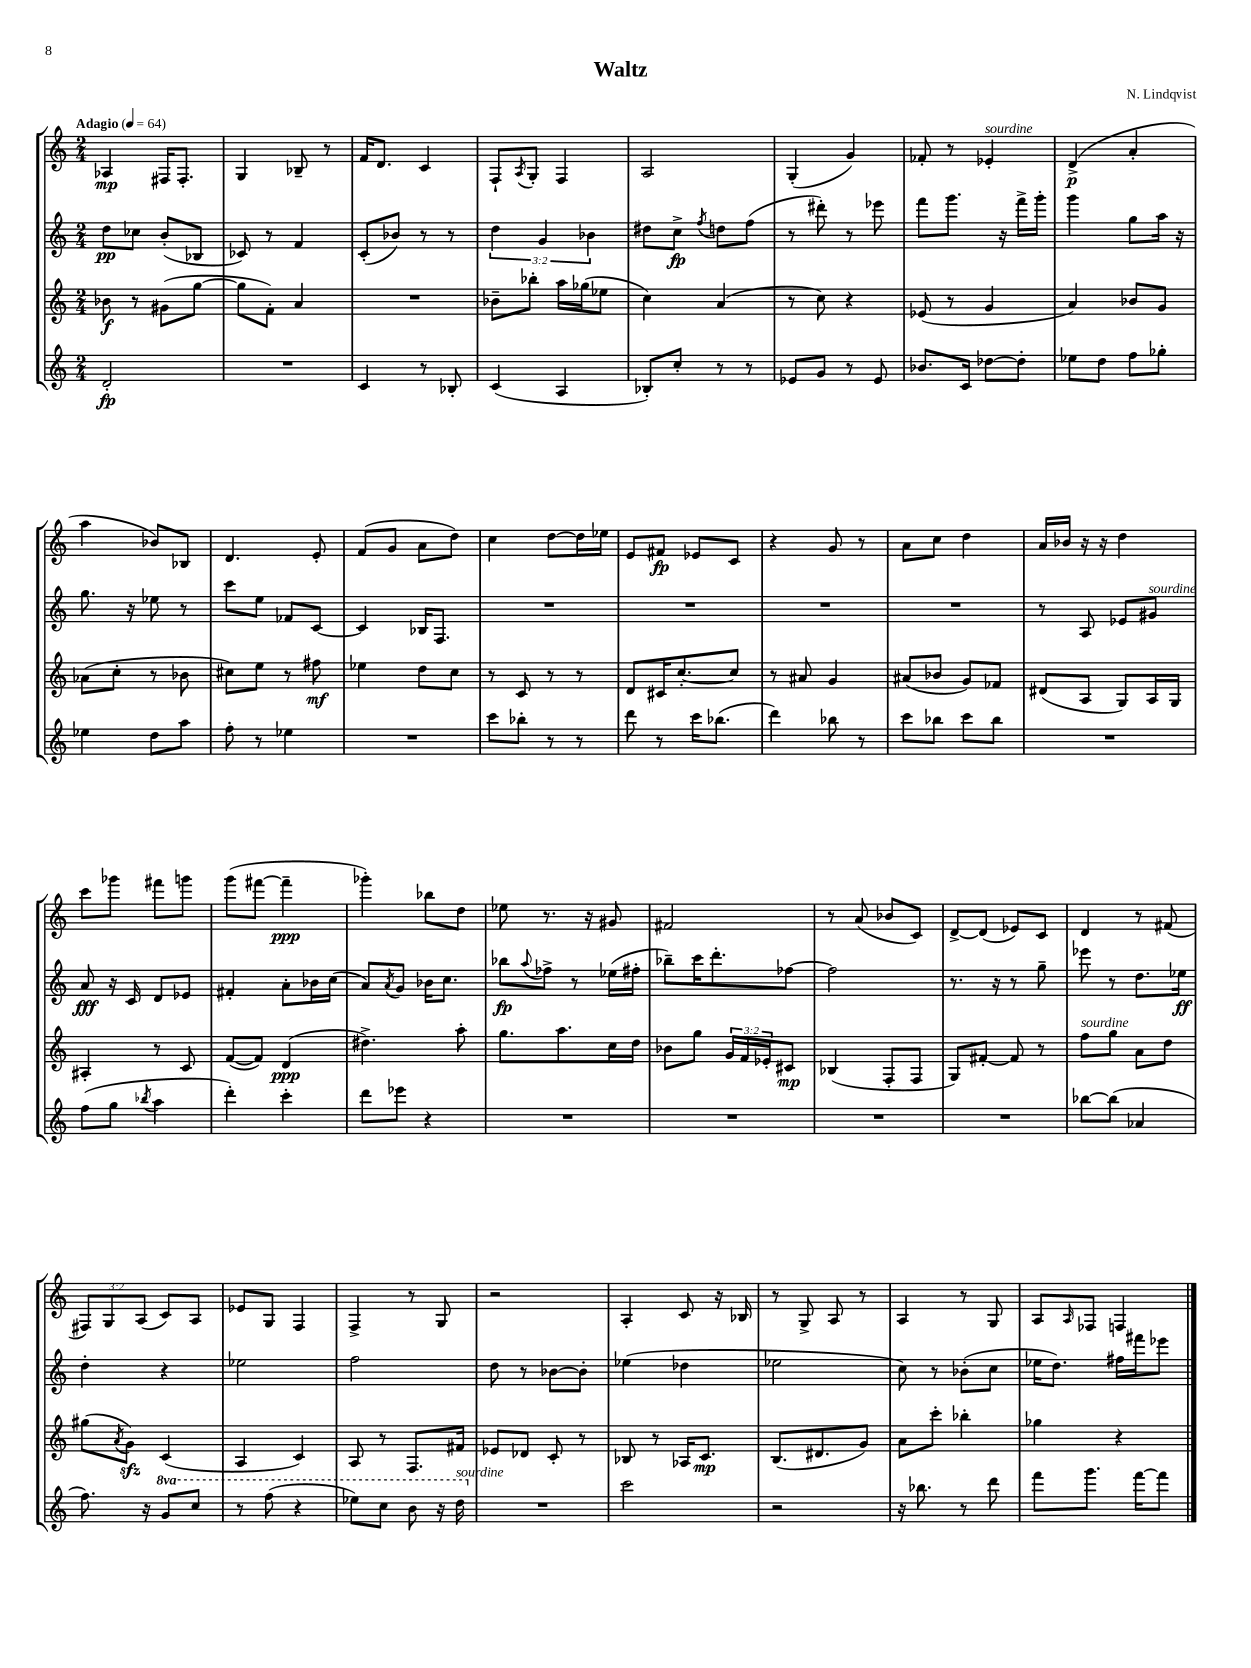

**kern	**kern	**kern	**kern
*staff4	*staff3	*staff2	*staff1
*clefG2	*clefG2	*clefG2	*clefG2
*k[]	*k[]	*k[]	*k[]
*M2/4	*M2/4	*M2/4	*M2/4
*MM64	*MM64	*MM64	*MM64
2d'	8b-	8dd	4A-
.	8r	8cc-	.
.	(8g#	(8b'	16F#
.	.	.	8.F#'
.	[8gg	8B-	.
=	=	=	=
2r	8gg]	8c-)	4G
.	8f')	8r	.
.	4a	4f	8B-~
.	.	.	8r
=	=	=	=
4c	2r	(8c'	16f
.	.	.	8.d
.	.	8b-)	.
8r	.	8r	4c
8B-'	.	8r	.
=	=	=	=
(4c	8b-~	6dd	8F`
.	.	.	8qA
.	8bb-'	.	8G'
.	.	6g	.
4A	16aa	.	4F
.	(16gg-	.	.
.	.	6b-	.
.	8ee-	.	.
=	=	=	=
8B-')	4cc)	8dd#	2A
8cc'	.	8cc^	.
.	.	8qff	.
8r	(4a	8dd	.
8r	.	(8ff	.
=	=	=	=
8e-	8r	8r	(4G'
8g	8cc)	8ddd#')	.
8r	4r	8r	4g)
8e-	.	8eee-	.
=	=	=	=
8.b-	(8e-	8fff	8f-'
.	8r	8.ggg	8r
16c	.	.	.
[8dd-	4g	.	4e-'
.	.	16r	.
8dd-']	.	16fff^	.
.	.	16ggg'	.
=	=	=	=
8ee-	4a)	4ggg	(4d^
8dd	.	.	.
8ff	8b-	8gg	4a'
8gg-'	8g	16aa	.
.	.	16r	.
=	=	=	=
4ee-	(8a-	8.gg	4aa
.	8cc'	.	.
.	.	16r	.
8dd	8r	8ee-	8b-)
8aa	8b-	8r	8B-
=	=	=	=
8ff'	8cc#)	8ccc	4.d
8r	8ee	8ee	.
4ee-	8r	8f-	.
.	8ff#	[8c	8e'
=	=	=	=
2r	4ee-	4c]	(8f
.	.	.	8g
.	8dd	16B-	8a
.	.	8.F	.
.	8cc	.	8dd)
=	=	=	=
8ccc	8r	2r	4cc
8bb-'	8c	.	.
8r	8r	.	[8dd
8r	8r	.	16dd]
.	.	.	16ee-
=	=	=	=
8ddd	8d	2r	8e
8r	16c#	.	8f#
.	[8.cc'	.	.
16ccc	.	.	8e-
(8.bb-	.	.	.
.	8cc]	.	8c
=	=	=	=
4ddd)	8r	2r	4r
.	8a#	.	.
8bb-	4g	.	8g
8r	.	.	8r
=	=	=	=
8ccc	(8a#	2r	8a
8bb-	8b-	.	8cc
8ccc	8g)	.	4dd
8bb-	8f-	.	.
=	=	=	=
2r	(8d#	8r	16a
.	.	.	16b-
.	8A	8A	16r
.	.	.	16r
.	8G)	8e-	4dd
.	16A	8g#	.
.	16G	.	.
=	=	=	=
(8ff	4A#'	8a	8ccc
8gg	.	16r	8ggg-
.	.	16c	.
8qbb-	.	.	.
4aa	8r	8d	8fff#
.	8c	8e-	8ggg
=	=	=	=
4ddd')	([8f	4f#'	(8ggg
.	8f])	.	[8fff#
4ccc'	(4d	8a'	4fff#~]
.	.	16b-	.
.	.	(16cc	.
=	=	=	=
8ddd	4.dd#^)	8a)	4ggg-')
.	.	8qa	.
8eee-	.	8g	.
4r	.	16b-	8bb-
.	.	8.cc	.
.	8aa'	.	8dd
=	=	=	=
2r	8.gg	8bb-	8ee-
.	.	8qqaa	.
.	.	8ff-^	8.r
.	8.aa	.	.
.	.	8r	.
.	.	.	16r
.	16cc	(16ee-	8g#
.	16dd	16ff#'	.
=	=	=	=
2r	8b-	8bb-~)	2f#
.	8gg	16ccc	.
.	.	8.ddd'	.
.	24g	.	.
.	24f	.	.
.	24e-'	.	.
.	8c#	[8ff-	.
=	=	=	=
2r	(4B-	2ff-]	8r
.	.	.	(8a
.	8F'	.	8b-
.	8F	.	8c)
=	=	=	=
2r	8G)	8.r	[8d^
.	[8f#'	.	(8d]
.	.	16r	.
.	8f#]	8r	8e-)
.	8r	8gg~	8c
=	=	=	=
[8bb-	8ff	8eee-	4d
(8bb-]	8gg	8r	.
4a-	8a	8.dd	8r
.	8dd	.	(8f#
.	.	16ee-	.
=	=	=	=
8.ff)	(8gg#	4dd'	12F#)
.	.	.	12G
.	8qa	.	.
.	8g)	.	.
.	.	.	(12A
16r	.	.	.
8gg	(4c	4r	8c)
8ccc	.	.	8A
=	=	=	=
8r	4A	2ee-	8e-
(8fff	.	.	8G
4r	4c)	.	4F
=	=	=	=
8eee-)	8A	2ff	4F^
8ccc	8r	.	.
8bb	8.F	.	8r
16r	.	.	8G
16ddd	16f#	.	.
=	=	=	=
2r	8e-	8dd	2r
.	8d-	8r	.
.	8c'	[8b-	.
.	8r	8b-']	.
=	=	=	=
2ccc	8B-	(4ee-	4A'
.	8r	.	.
.	16A-	4dd-	8c
.	8.c	.	.
.	.	.	16r
.	.	.	16B-
=	=	=	=
2r	(8.B	2ee-	8r
.	.	.	8G^
.	8.d#	.	.
.	.	.	8A
.	8g)	.	8r
=	=	=	=
16r	8a	8cc)	4A
8.bb-	.	.	.
.	8ccc'	8r	.
8r	4bb-'	(8b-'	8r
8ddd	.	8cc	8G
=	=	=	=
8fff	4gg-	16ee-	8A
.	.	8.dd)	.
.	.	.	16qqA
8.ggg	.	.	8F-
.	4r	16ff#	4F
[16fff	.	16fff#	.
8fff]	.	8eee-	.
==	==	==	==
*-	*-	*-	*-
